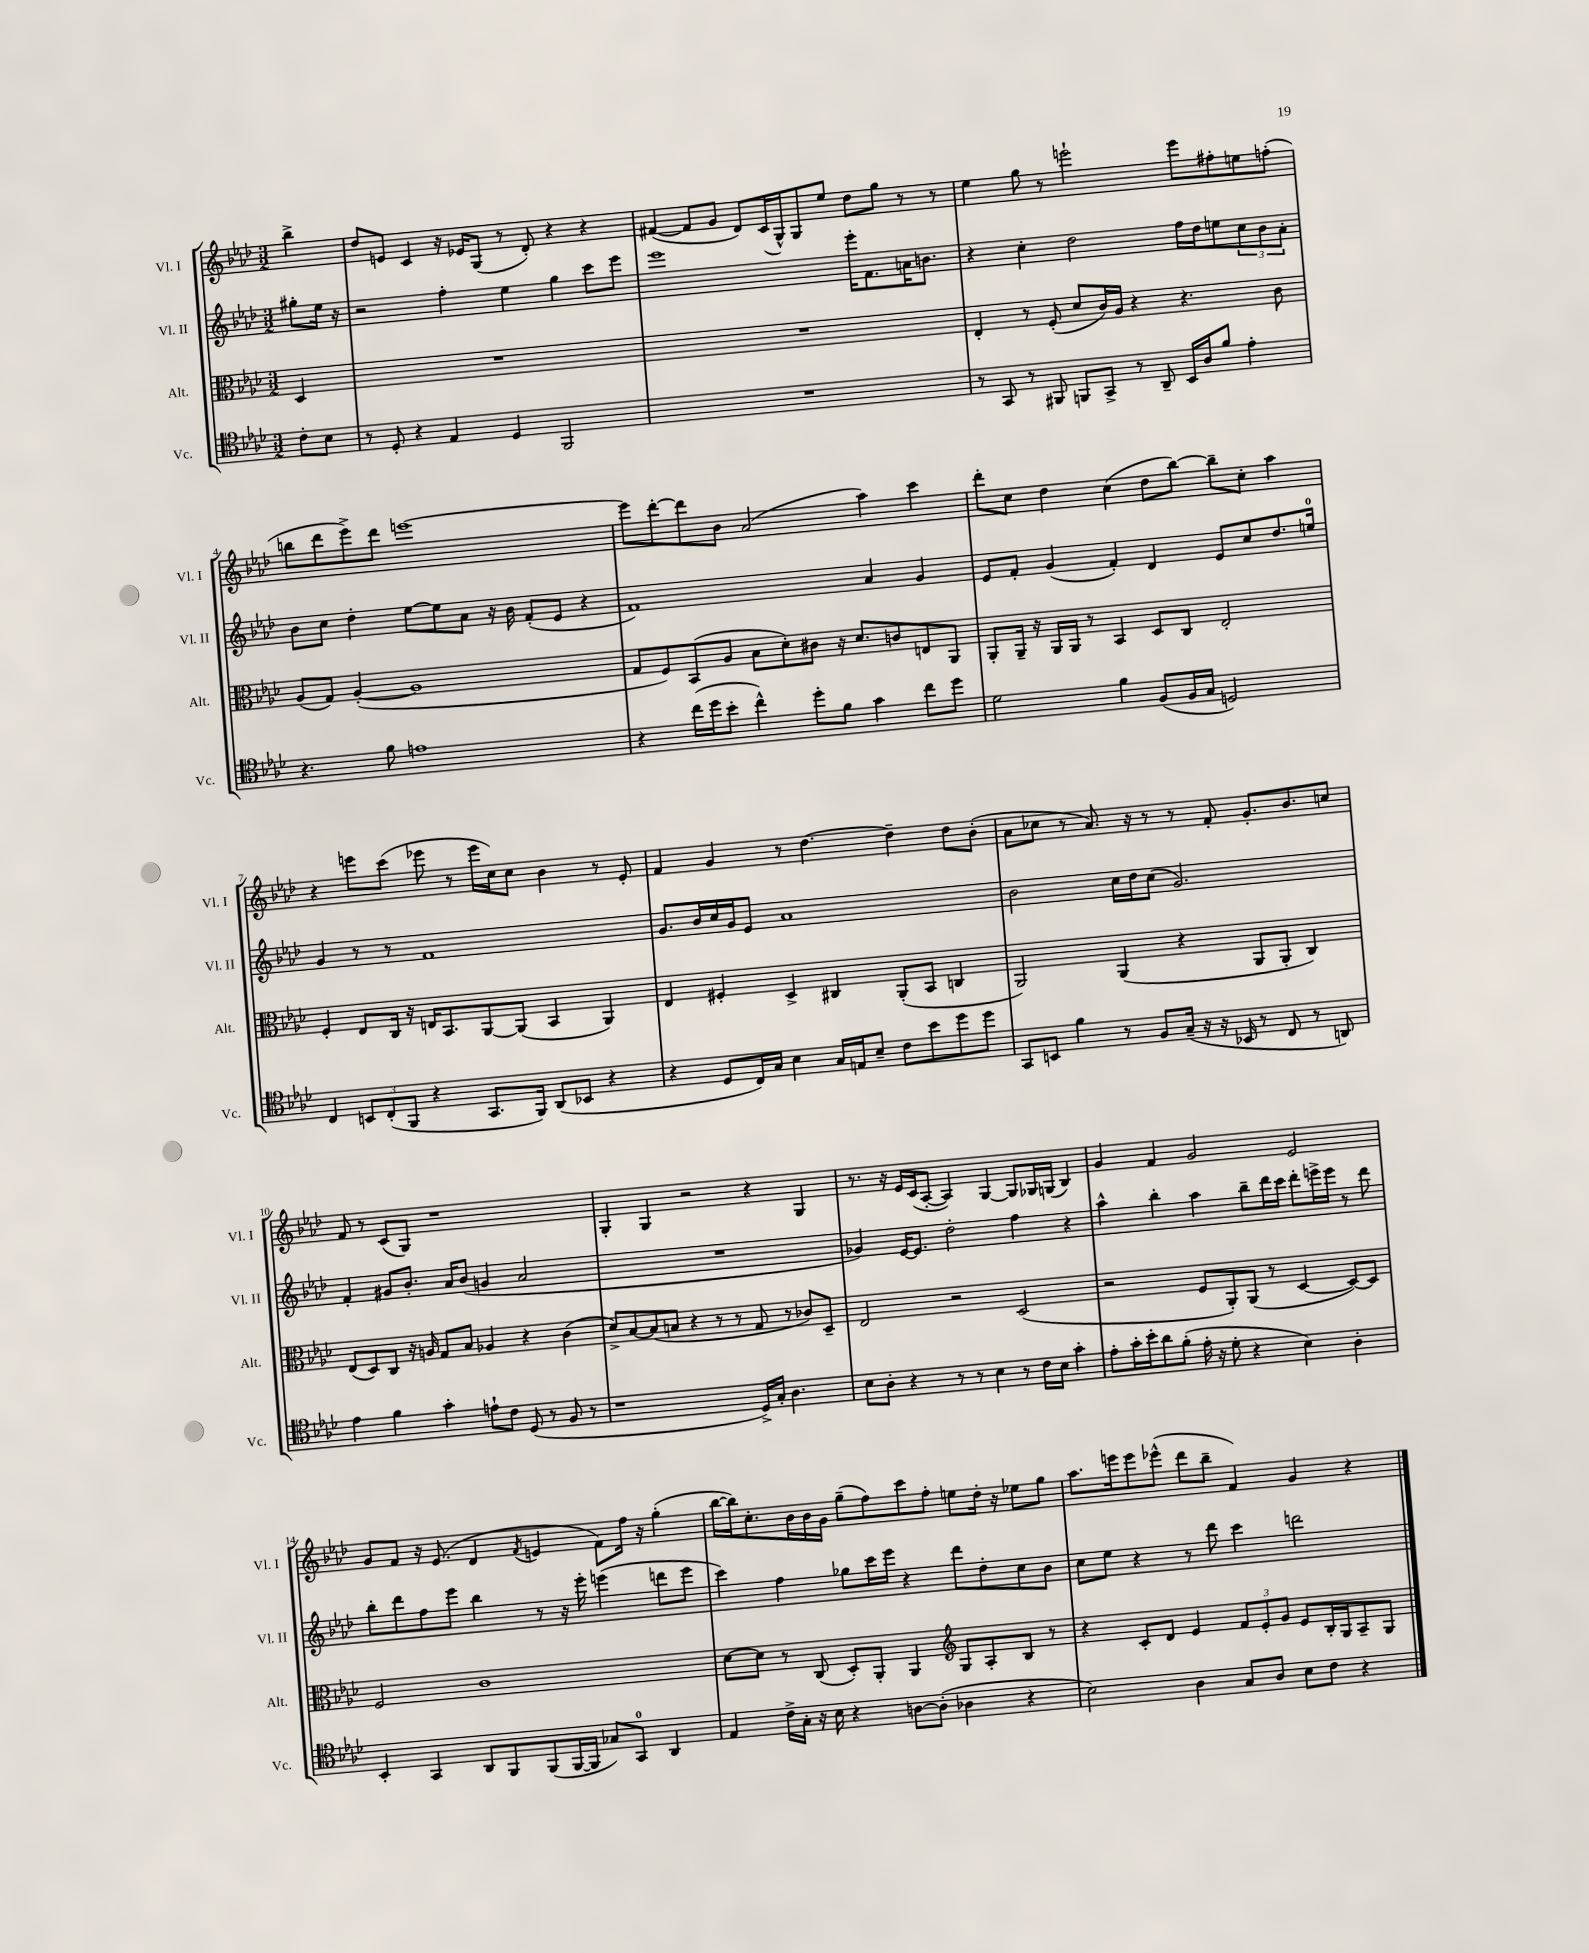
<<
\new StaffGroup <<
\new Staff = "s0" \with { instrumentName = "Vl. I" shortInstrumentName = "Vl. I" } {
    \clef treble \key aes \major \numericTimeSignature \time 3/2 \partial 4
    bes''4-> |
    des''8 e'8 c'4 r16 ees'16 g8( r8 des'8-.) r4 r4 |
    fis'4~( fis'8 g'8 des'8) c'16( g16-^) g8 ees''8 des''8 g''8 r8 r8 |
    ees''4 g''8 r8 e'''2-! e'''8 fis''8-. e''8 f''8-.( |
    b''8 des'''8 ees'''8->) des'''8 e'''1~ |
    e'''8 des'''8~-. des'''8 bes'8 aes'2( aes''4) c'''4 |
    des'''8-. c''8 des''4 c''4( des''8 bes''8~) bes''8-- c''8-. aes''4 |
    r4 e'''8 c'''8( ees'''8 r8 ees'''16 c''16) c''8 bes'4 r8 ees'8-. |
    f'4 g'4 r8 des''4.~ des''4-- des''8 bes'8-.( |
    aes'8 ces''8 r8 aes'8.) r16 r8 r8 f'8-. g'8.-. bes'8. c''8 |
    f'8 r8 c'8( g8) r1 |
    g4-. g4 r2 r4 g4 |
    r8. r16 ees'16 c'16( aes8~-. aes4) g4~ g8 ges16 g16( bes4) |
    g'4 f'4 g'2 ees'2 |
    g'8 f'8 r16 ees'8.( des'4 \acciaccatura { f'8 } e'4 f'8) f''16 r16 g''4-.( |
    bes''16~ bes''16) c''8.-. bes'16 bes'16 g'16 g''8--( f''8) c'''8 f''8-. e''8 des''16-. r16 ees''8 g''8 |
    aes''8. e'''16 e'''8 ees'''8-^( des'''8 bes''8-- f'4) g'4 r4 \bar "|." |
}
\new Staff = "s1" \with { instrumentName = "Vl. II" shortInstrumentName = "Vl. II" } {
    \clef treble \key aes \major \numericTimeSignature \time 3/2 \partial 4
    gis''8-. ees''16 r16 |
    r2 f''4-. ees''4 g''4 c'''8 ees'''8 |
    ees'''1 ees'''16-. f'8. a'16 b'8. |
    r4 c''4-. des''2 f''16 des''16 e''8 \tuplet 3/2 { c''8 bes'8 aes'8-. } |
    bes'8 c''8 des''4-. ees''8~ ees''8 aes'8 r16 bes'16 f'8-.( ees'8 r4 |
    f'1) aes'4 g'4 |
    ees'8 f'8-. g'4( f'4-.) des'4 ees'8 c''8 des''8. e''16-0 |
    g'4 r8 r8 f'1 |
    g'8. bes'16 c''16 g'16 ees'8 aes'1 |
    bes'2 c''16 des''16 c''8( g'2.) |
    f'4-. gis'8 bes'8.-. aes'16 bes'8( g'4 aes'2 |
    R1. |
    ges'4) ees'16~ ees'8. des''2-. f''4 r4 |
    aes''4-^ bes''4-. aes''4 bes''8-- des'''16 c'''16 des'''8-. e'''16-> e'''16 r8 des'''8 |
    bes''8-. des'''8 f''8 ees'''8 bes''4 r8 r16 ees'''16-. e'''4( d'''8 e'''8 |
    c'''4) f''4 ges''8 c'''16 ees'''16 r4 des'''8 des''8-. c''8 bes'8 |
    c''8 ees''8 r4 r8 des'''8 c'''4 d'''2 \bar "|." |
}
\new Staff = "s2" \with { instrumentName = "Alt." shortInstrumentName = "Alt." } {
    \clef alto \key aes \major \numericTimeSignature \time 3/2 \partial 4
    des4 |
    R1. |
    R1. |
    ees4-. r8 f8-.( des'8 c'16) aes16 r4 r4. c'8 |
    aes8( g8) aes4~-.( aes1 |
    g8 f8) bes,8( aes8 bes8 des'8-.) cis'8 r16 des'8. c'8 e8 aes,8 |
    aes,8-. aes,16-- r16 aes,16 aes,16 r8 bes,4 des8 c8 ees2-. |
    f4-. ees8 c16 r16 e16 bes,8. aes,8~ aes,8( bes,4 aes,4) |
    ees4 fis4-. des4-> cis4 aes,8-.( bes,8 c4 |
    aes,2) aes,4( r4 aes,8 aes,8-. c4) |
    ees8( des8) c8 r16 a16 g8 bes8 aes4 r4 c'4( |
    des'8->) bes8~ bes8( b8 r4 r8 r8 g8 r8 ces'8) des8-- |
    ees2 r2 des2( |
    r2 f8 aes,8-.) aes,8( r8 des4~ des8~) des8 |
    f2 c'1 |
    des'8~ des'8 r8 c8( des8-.) aes,8-. aes,4 \clef treble g8 aes8-. bes8 r8 |
    r4 c'8-. des'8 ees'4 \tuplet 3/2 { f'8 ees'8-. g'8 } ees'8 bes16-. g16 aes8-- g8 \bar "|." |
}
\new Staff = "s3" \with { instrumentName = "Vc." shortInstrumentName = "Vc." } {
    \clef tenor \key aes \major \numericTimeSignature \time 3/2 \partial 4
    c'8-. bes8 |
    r8 des8-. r4 ees4 des4 f,2 |
    R1. |
    r8 g,8 r8 fis,8 f,8 g,8-> r8 aes,8-- bes,16 aes16 f'8 ees'4-. |
    r4. f'8 e'1 |
    r4 c''16( des''16 bes'8-. c''4-^) des''8-. f'8 g'4 c''8 des''8 |
    des'2 f'4 f8( f16 g16 d2) |
    c4 \tuplet 3/2 { b,8 c8-.( f,8 } r4 g,8. f,16) aes,8( bes,8 r4 |
    r4 des8 c16) g16 bes4 g16 e16 bes8-- c'8 bes'8 des''8 des''8 |
    g,8 b,8 f'4 r8 f8 g16--( r16 r16 bes,16 r8 c8 r8 a,8) |
    ees'4 f'4 g'4-. e'8-! c'8 des8( r8 f8 r8 |
    r1 des16->) g16-. aes4. |
    bes8 aes8-. r4 r8 r8 bes4 r8 c'16 bes16 g'4-. |
    ees'8-. g'16-. bes'16-. aes'8 f'8-.( ees'16-. r16 des'8-. r4 bes4) aes4-. |
    bes,4-. g,4 aes,8 f,8 f,8( f,16~ f,16 ges8) g,8-0 aes,4 |
    ees4 c'16-> g16-. r16 bes16 r4 a8~ a8-.( aes4 r4 |
    bes2) aes4 g8 aes8 bes8 c'8 r4 \bar "|." |
}
>>
>>
